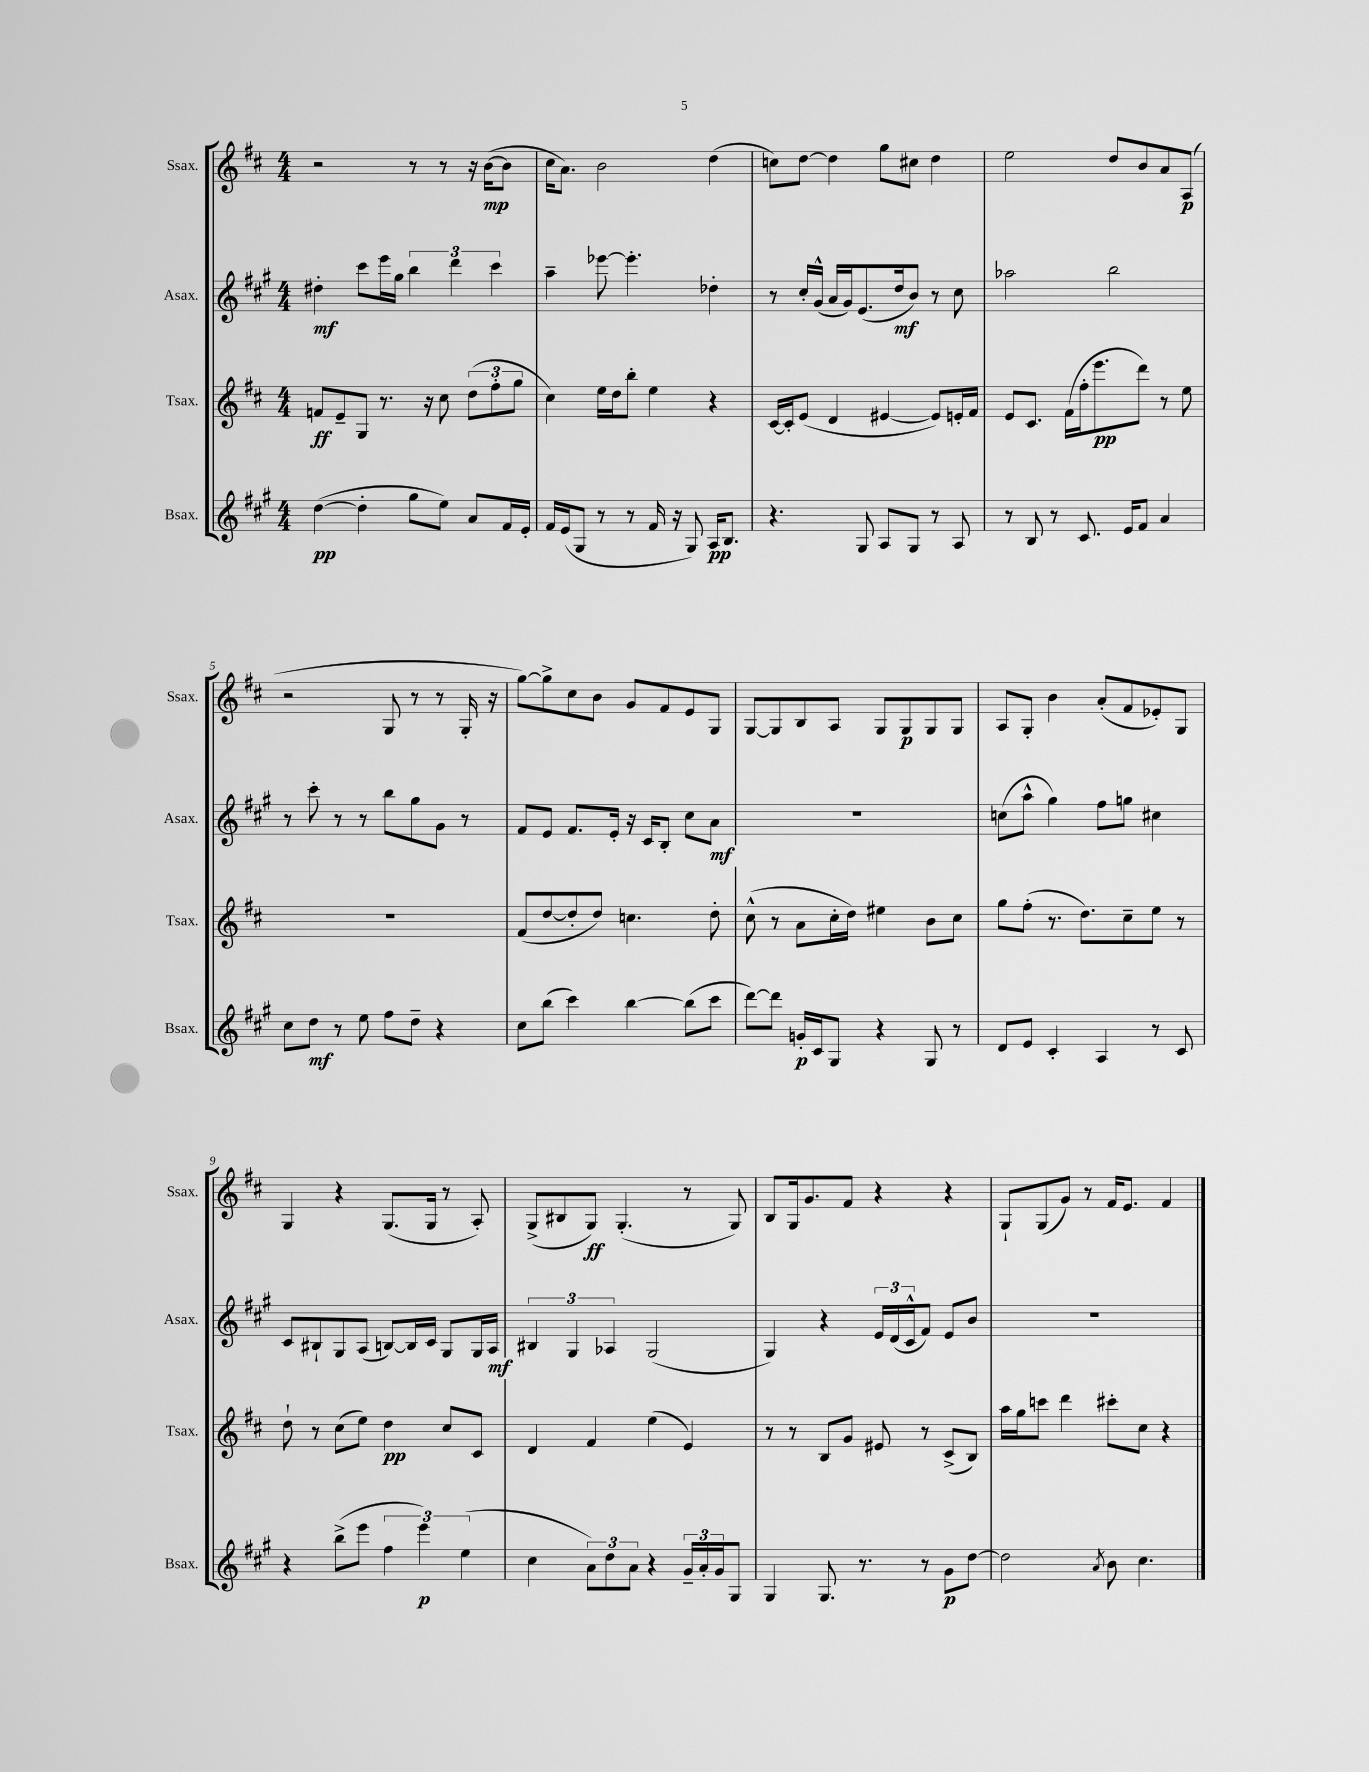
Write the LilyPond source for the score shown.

<<
\new StaffGroup <<
\new Staff = "s0" \with { instrumentName = "Ssax." shortInstrumentName = "Ssax." } {
    \clef treble \key d \major \numericTimeSignature \time 4/4
    r2 r8 r8 r16 b'16~\mp( b'8 |
    cis''16 a'8.) b'2 d''4( |
    c''8) d''8~ d''4 g''8 cis''8 d''4 |
    e''2 d''8 b'8 a'8 a8\p( |
    r2 g8 r8 r8 g16-. r16 |
    g''8~) g''8-> cis''8 b'8 g'8 fis'8 e'8 g8 |
    g8~ g8 b8 a8 g8 g8\p g8 g8 |
    a8 g8-. b'4 a'8-.( fis'8 ees'8-.) g8 |
    g4 r4 g8.( g16 r8 a8-.) |
    g8->( bis8 g8\ff) g4.-.( r8 g8) |
    b8 g16 g'8. fis'8 r4 r4 |
    g8-! g8( g'8) r8 fis'16 e'8. fis'4 \bar "|." |
}
\new Staff = "s1" \with { instrumentName = "Asax." shortInstrumentName = "Asax." } {
    \clef treble \key a \major \numericTimeSignature \time 4/4
    dis''4-.\mf cis'''8 e'''16 gis''16 \tuplet 3/2 { b''4 d'''4 cis'''4 } |
    a''4-- ees'''8~ ees'''4.-. des''4-. |
    r8 cis''16-. gis'16-^( a'16 gis'16) e'8.( d''16\mf b'8) r8 cis''8 |
    aes''2 b''2 |
    r8 cis'''8-. r8 r8 b''8 gis''8 gis'8 r8 |
    fis'8 e'8 fis'8. e'16-. r16 cis'16 b8-. cis''8 a'8\mf |
    R1 |
    c''8( a''8-^ gis''4) fis''8 g''8 cis''4 |
    cis'8 bis8-! gis8 a8( b8~) b16 cis'16 gis8 gis16 a16\mf |
    \tuplet 3/2 { bis4 gis4 aes4 } gis2( |
    gis4) r4 \tuplet 3/2 { e'16 d'16( cis'16-^ } fis'8) e'8 b'8 |
    r1 \bar "|." |
}
\new Staff = "s2" \with { instrumentName = "Tsax." shortInstrumentName = "Tsax." } {
    \clef treble \key d \major \numericTimeSignature \time 4/4
    f'8\ff e'8-- g8 r8. r16 cis''8 \tuplet 3/2 { d''8( fis''8-. g''8 } |
    cis''4) e''16 d''16 b''8-. e''4 r4 |
    cis'16~ cis'16-. e'8( d'4 eis'4~ eis'8) e'16-. fis'16 |
    e'8 cis'8. fis'16( fis''16-. e'''8.\pp d'''8) r8 e''8 |
    R1 |
    fis'8( d''8~ d''8-. d''8) c''4. d''8-. |
    cis''8-^( r8 a'8 cis''16-. d''16) eis''4 b'8 cis''8 |
    g''8 fis''8-.( r8. d''8.) cis''8-- e''8 r8 |
    d''8-! r8 cis''8( e''8) d''4\pp cis''8 cis'8 |
    d'4 fis'4 e''4( e'4) |
    r8 r8 b8 g'8 eis'8 r8 cis'8->( b8) |
    a''16 g''16 c'''8 d'''4 cis'''8-. cis''8 r4 \bar "|." |
}
\new Staff = "s3" \with { instrumentName = "Bsax." shortInstrumentName = "Bsax." } {
    \clef treble \key a \major \numericTimeSignature \time 4/4
    d''4~\pp( d''4-. gis''8 e''8) a'8 fis'16 e'16-. |
    fis'16 e'16( gis8 r8 r8 fis'16 r16 gis8) a16\pp b8. |
    r4. gis8 a8 gis8 r8 a8 |
    r8 b8 r8 cis'8. e'16 fis'8 a'4 |
    cis''8 d''8\mf r8 e''8 fis''8 d''8-- r4 |
    cis''8 b''8( cis'''4) b''4~ b''8( cis'''8 |
    d'''8~) d'''8 g'16-.\p cis'16 gis8 r4 gis8 r8 |
    d'8 e'8 cis'4-. a4 r8 cis'8 |
    r4 b''8->( e'''8 \tuplet 3/2 { fis''4 e'''4\p) e''4( } |
    cis''4 \tuplet 3/2 { a'8) d''8 a'8 } r4 \tuplet 3/2 { gis'16-- a'16-. gis'16 } gis8 |
    gis4 gis8. r8. r8 gis'8\p d''8~ |
    d''2 \acciaccatura { a'8 } b'8 cis''4. \bar "|." |
}
>>
>>
